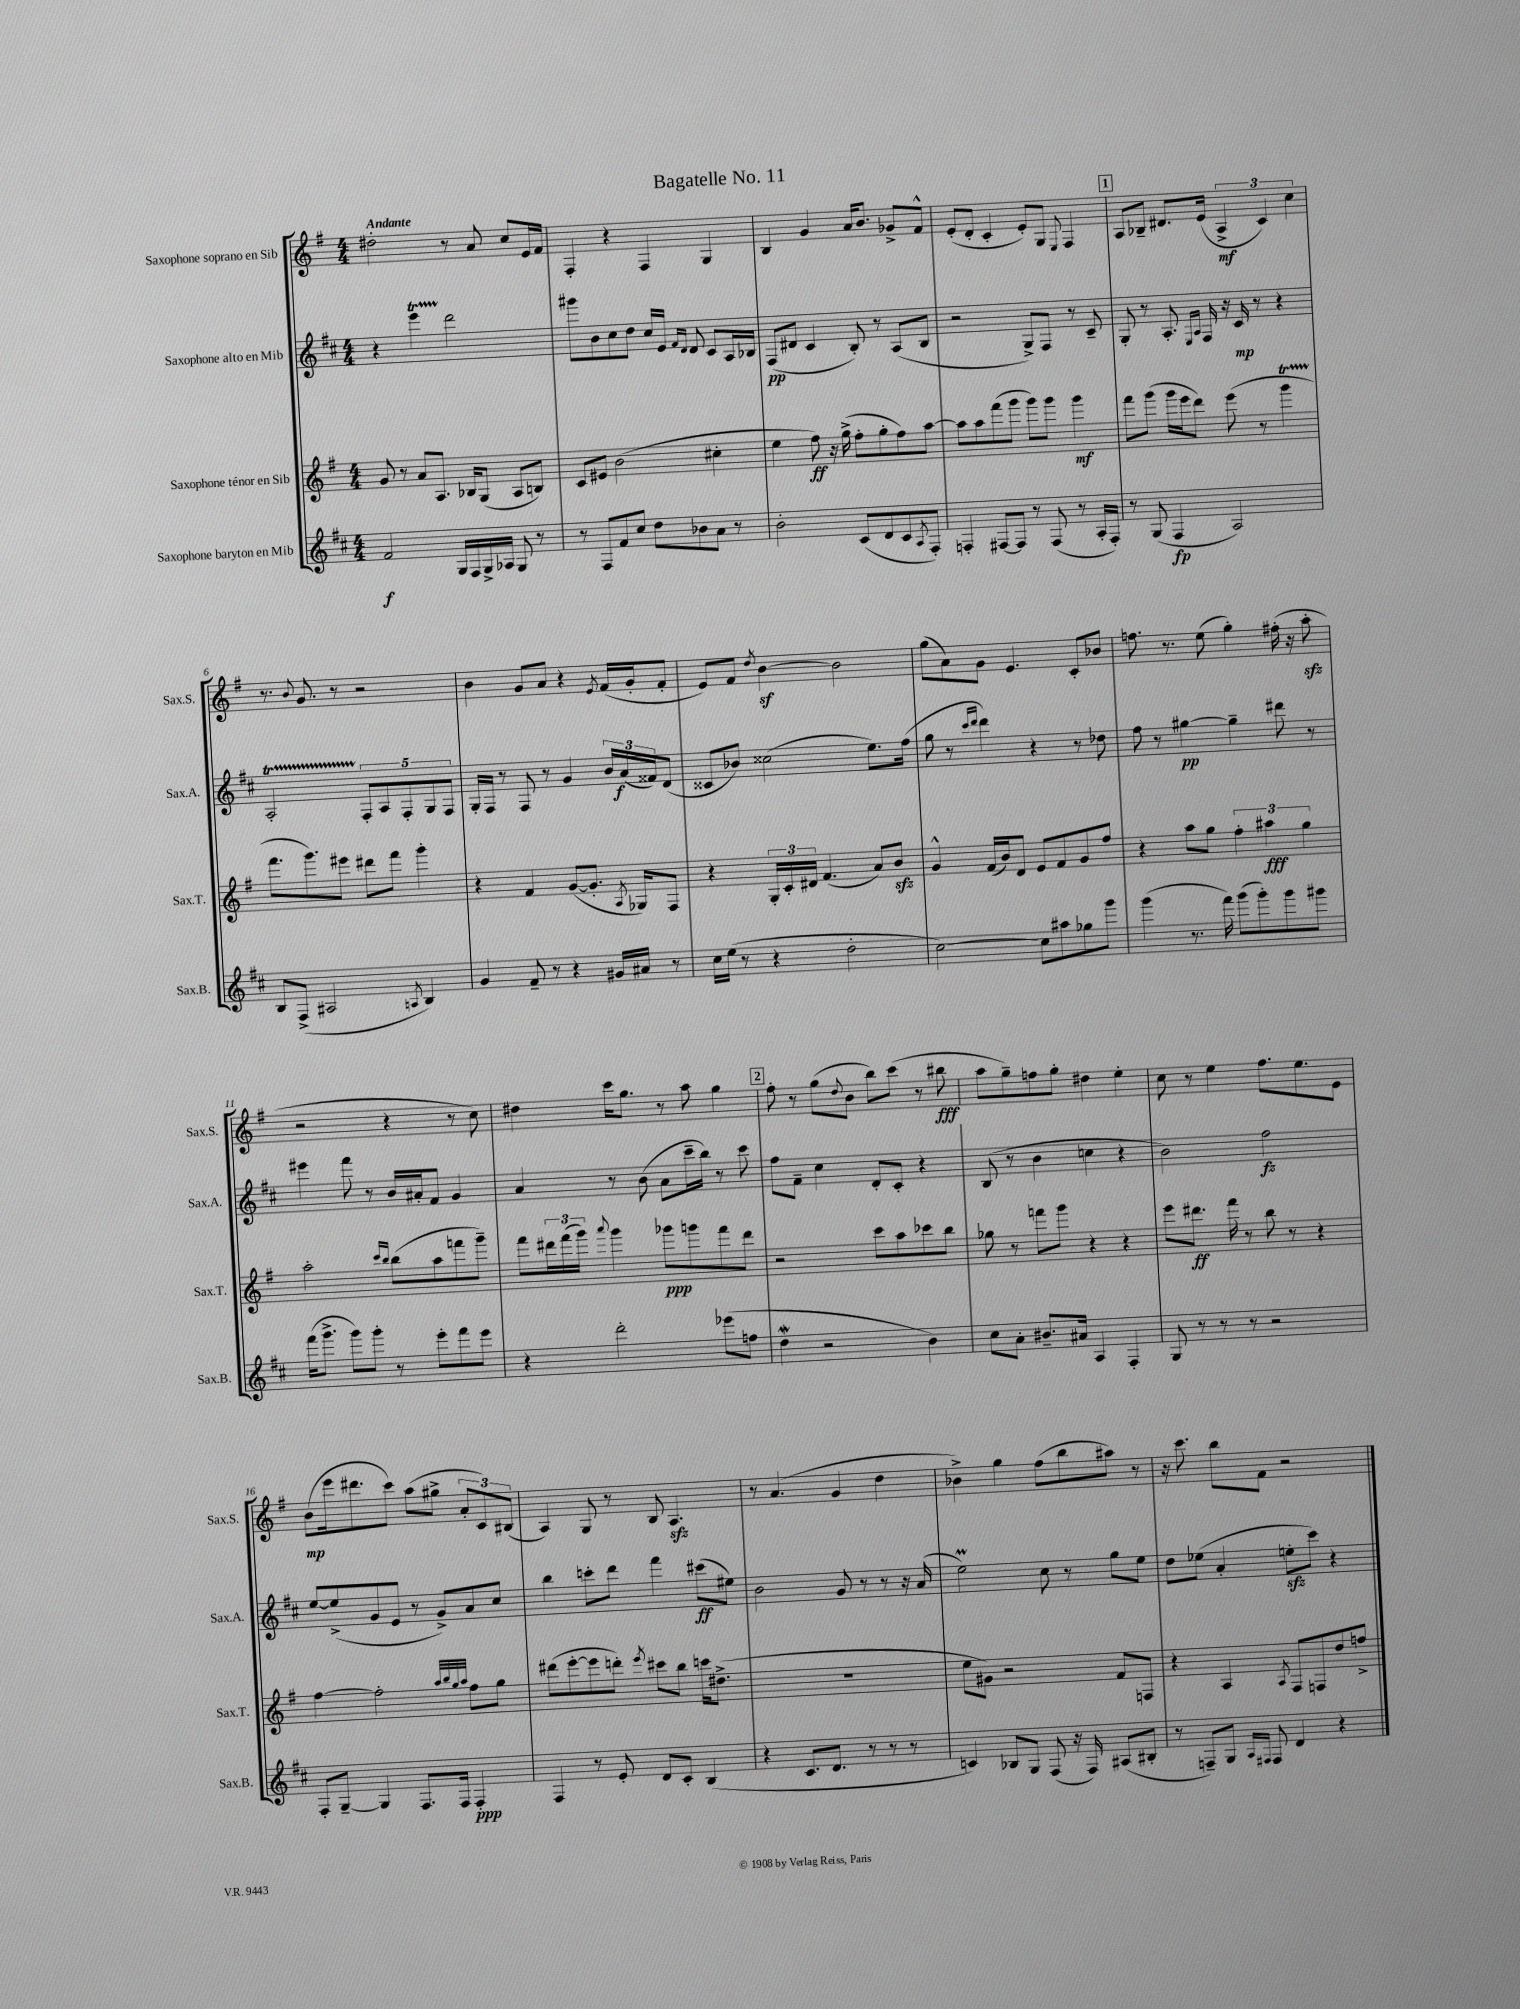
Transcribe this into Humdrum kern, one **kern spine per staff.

**kern	**kern	**kern	**kern
*staff4	*staff3	*staff2	*staff1
*clefG2	*clefG2	*clefG2	*clefG2
*k[f#c#]	*k[f#]	*k[f#c#]	*k[f#]
*M4/4	*M4/4	*M4/4	*M4/4
2f#/	8g/	4r	2dd#'\
.	8r	.	.
.	8a/L	4eee\	.
.	8.A/J	.	.
16G/LL	.	2ddd\	8r
16F#/	16B-/LK	.	.
16G^/	(8G/J	.	8a/
16A-/JJ	.	.	.
8G/	8A/L	.	8cc/L
8r	8B/J)	.	16e/L
.	.	.	16f#/JJ
=	=	=	=
8r	8c/L	8ggg#\L	4F#'/
8F#/L	8e#/J	8b\	.
8f#/	(2b\	8cc#\	4r
8cc#/J	.	8dd\J	.
8dd\L	.	16cc#/LL	4F#/
.	.	16e/JJ	.
.	.	16qqf#/LL	.
.	.	16qqd/JJ	.
8b-\	.	8d/	.
8a\J	4cc#'\	8c#/L	4G/
8r	.	16A/L	.
.	.	16B-/JJ	.
=	=	=	=
2b'\	4ee\	(8F#/L	4B/
.	.	8d#/J	.
.	8ff#\)	4c#/	4g/
.	16r	.	.
.	(16gg^\	.	.
(8c#/L	8ff#'\L	8B'/)	16a/LK
.	.	.	8.b/J
8d/	8gg'\	8r	.
8c#/	8ff#\)	(8A/L	8g-^/L
8qA/	.	.	.
8F#'/J)	[8aa\J	8B/J	8f#^^/J
=	=	=	=
4F'/	8aa\]L	2r	(8e'/L
.	8aa\	.	8d'/J
[8F#/L	(8fff#\	.	4c'/
8F#/]J	8ggg\J	.	.
8r	8ggg\L)	8G^/L)	8e'/L)
(8F#/	8ggg\J	8F#/J	8G/J
.	.	.	8qqE/
8r	4ggg\	8r	4F#/
16A'/LL	.	8c#~/	.
16F#'/JJ)	.	.	.
=	=	=	=
8r	8fff#\L	8G'/	8A/L
(8G/	(8ggg\J	8r	8B-~/J
4F#/	16ggg\LL	8.A'/	8.d#/L
.	16eee\J	.	.
.	8ddd\J)	.	.
.	.	16qqE/LL	.
.	.	16qqA/JJ	.
.	.	16F#/	(16e/Jk
2A/)	(8eee\	16r	6A^/
.	.	16c#/	.
.	8r	8r	.
.	.	.	6c/)
.	4ggg\	4r	.
.	.	.	6cc\
=	=	=	=
8B/L	8.fff#\L	2A'/	8.r
(8F#^/J	.	.	.
.	.	.	8qqb/
.	8.ggg\)	.	8.g/
2A#/	.	.	.
.	8eee#\J	.	8r
.	8ddd#\L	10F#'/L	2r
.	.	10A/	.
.	8fff#\J	.	.
.	.	10F#'/	.
8qA/	.	.	.
4B/)	4ggg'\	.	.
.	.	10G/	.
.	.	10F#/J	.
=	=	=	=
4g/	4r	16G'/LL	4b\
.	.	16F#/JJ	.
.	.	8r	.
8f#~/	4f#/	8F#/	8g/L
8r	.	8r	8a/J
4r	([8g/L	4g/	4r
.	8.g'/]J	.	.
.	.	.	8qe/
16g#/LL	.	24b/LL	(16f#/LL
.	.	(24a/	.
.	8qA/	.	.
16a#/JJ	16G-/LK)	.	16g'/J
.	.	24f##/J)	.
8r	8F#/J	(8d/J	8f#'/J
=	=	=	=
16cc#\LL	4r	8c##/L	8e/L)
(16ee\JJ	.	.	.
8r	.	8b-/J)	8f#/J
.	.	.	8qdd/
4r	24G'/LL	(2cc##\	[4b\
.	24c'/	.	.
.	24d#/JJ	.	.
.	(4.f#/	.	.
2dd'\	.	.	2b\]
.	8a/L)	8.ee\L)	.
.	8b/J	.	.
.	.	(16ff#\Jk	.
=	=	=	=
[2cc#\)	4g^^/	8gg\	(8gg\L
.	.	8r	8a\)
.	.	16qqccc#/LL	.
.	.	16qqddd/JJ	.
.	(16f#/LL	4ddd\)	8g\J
.	16b/J)	.	.
.	8d/J	.	4.e/
8cc#\]L	8e/L	4r	.
8aa#\	8f#/	.	.
8gg-\	8g/	8r	8c'/L
8ggg\J	8ff#/J	8dd-\	8b-/J
=	=	=	=
(4ggg\	4r	8ff#\	8.ff\
.	.	8r	.
.	.	.	8.r
8.r	8aa\L	[4gg#\	.
.	8gg\J	.	(8ee\
16fff#\)	.	.	.
(8ggg\L	6ff#'\	4gg#~\]	4gg'\)
8ggg'\)	.	.	.
.	6aa#\	.	.
8ggg\	.	8ddd#\	(16ff#'\
.	.	.	16r
.	6gg\	.	.
8ggg#\J	.	8r	8aa'\
=	=	=	=
(16fff#\LK	2aa'\	4eee#\	2r
8.ggg^\J	.	.	.
8ggg\L)	.	8fff#\	.
8ggg'\J	.	8r	.
.	16qqccc/LL	.	.
.	16qqbb/JJ	.	.
8r	(8bb\L	16b/LL	4r
.	.	16a#'/J	.
8eee'\L	8aa\	8f#/J	.
8fff#\	8fff\	4g/	8r
8eee\J	8ggg~\J)	.	8cc\)
=	=	=	=
4r	8fff#\L	4a/	4dd#\
.	24ddd#\L	.	.
.	(24fff#\	.	.
.	24ggg\JJ)	.	.
.	8qqaaa/	.	.
2ddd'\	4ggg\	8r	16ccc\LK
.	.	.	8.gg\J
.	.	(8b\	.
.	8ggg-\L	8a\L	8r
.	8ggg\	16ccc#~\L	8aa\
.	.	16bb\JJ)	.
(8eee-\L	8fff#\	8r	4gg\
8ff\J	8ddd#\J	8ccc#\	.
=	=	=	=
4dd\	2r	8ff#\L	8ff#'\
.	.	8f#~\J	8r
2r	.	4cc#\	(8gg\L
.	.	.	8qqdd/
.	.	.	8b\J
.	8ccc\L	8d'/L	8bb\L)
.	8aa\	8c#'/J	(8ccc\J
4b\)	8ccc-\	4r	8r
.	8bb\J	.	8bb#\
=	=	=	=
8cc#\L	8gg-\	(8B/	8aa\L
8a'\J	8r	8r	8gg~\)
8.b#~/L	8fff\L	4b\	8ff\
.	8ggg\J	.	8gg'\J
16a#/Jk	.	.	.
4A/	4r	4cc\	4dd#\
4F#'/	4r	4r	4ee'\
=	=	=	=
8G/	8eee\L	2b\)	8cc\
8r	8.ddd#\J	.	8r
8r	.	.	4ee\
.	16fff#\	.	.
8r	8r	.	.
2r	8bb\	2ff#\	8.ff#\L
.	8r	.	.
.	.	.	8.ee\
.	4r	.	.
.	.	.	8e\J
=	=	=	=
8F#'/L	[4ff#\	[8ee/L	(8b\L
[8G~/J	.	(8ee^/]	16eee\k
.	.	.	8.ddd#\
4G/]	2ff#'\]	8g/	.
.	.	8e/J	8ccc\J)
8.F#/L	.	8r	(8aa\L
.	.	8g^/L)	8gg#^\J
16F#/Jk	.	.	.
.	32qqaa/LLL	.	.
.	32qqbb/	.	.
.	32qqgg/	.	.
.	32qqaa/JJJ	.	.
4F#'/	8ff#\L	8a/	12a'/L
.	.	.	12c/)
.	8gg\J	8cc#/J	.
.	.	.	(12B#/J
=	=	=	=
4F#/	(8ddd#\L	4bb\	4A/)
.	[8eee'\	.	.
8r	8eee\]	8ccc'\L	8G/
8e'/	8ddd'\J)	8ddd\J	8r
.	8qeee/	.	.
8d/L	8ccc#\L	4fff#\	8B/
8c#'/J	8bb\J	.	4.A/
(4B/	16ccc\LK	(8ccc#\L	.
.	(8.dd#^\J	.	.
.	.	8ee#\J)	.
=	=	=	=
4r	1r	2b\	8r
.	.	.	(4.a/
8.c#/L	.	.	.
8.d/J	.	.	.
.	.	8g/	4g/
8r	.	8r	.
8r	.	8r	4dd\
8r	.	16r	.
.	.	(16a/	.
=	=	=	=
4c/)	8ee\L	2ee\)	4b-^\)
.	8g#\J)	.	.
8B-/L	2r	.	4gg\
8G/J	.	.	.
(8F#/	.	8cc#\	(8ff#\L
16r	.	8r	8bb\
16F#/)	.	.	.
(8A#/L	8f#/L	8gg\L	8aa#\J)
8B#'/J	8F/J	8ee\J	8r
=	=	=	=
8r	4r	8dd\L	16r
.	.	.	8.ccc\
8F~/L)	.	(8ee-\J	.
8G/J	4A/	4a'/	8bb\L
16qqA/LL	.	.	.
16qqF#/JJ	.	.	.
8F#/	.	.	8f#\J
.	8qA/	.	.
4d/	8F#/L	8ee'\L	2r
.	8F/	8ccc#\J)	.
4r	8dd/	4r	.
.	8ff^/J	.	.
==	==	==	==
*-	*-	*-	*-
